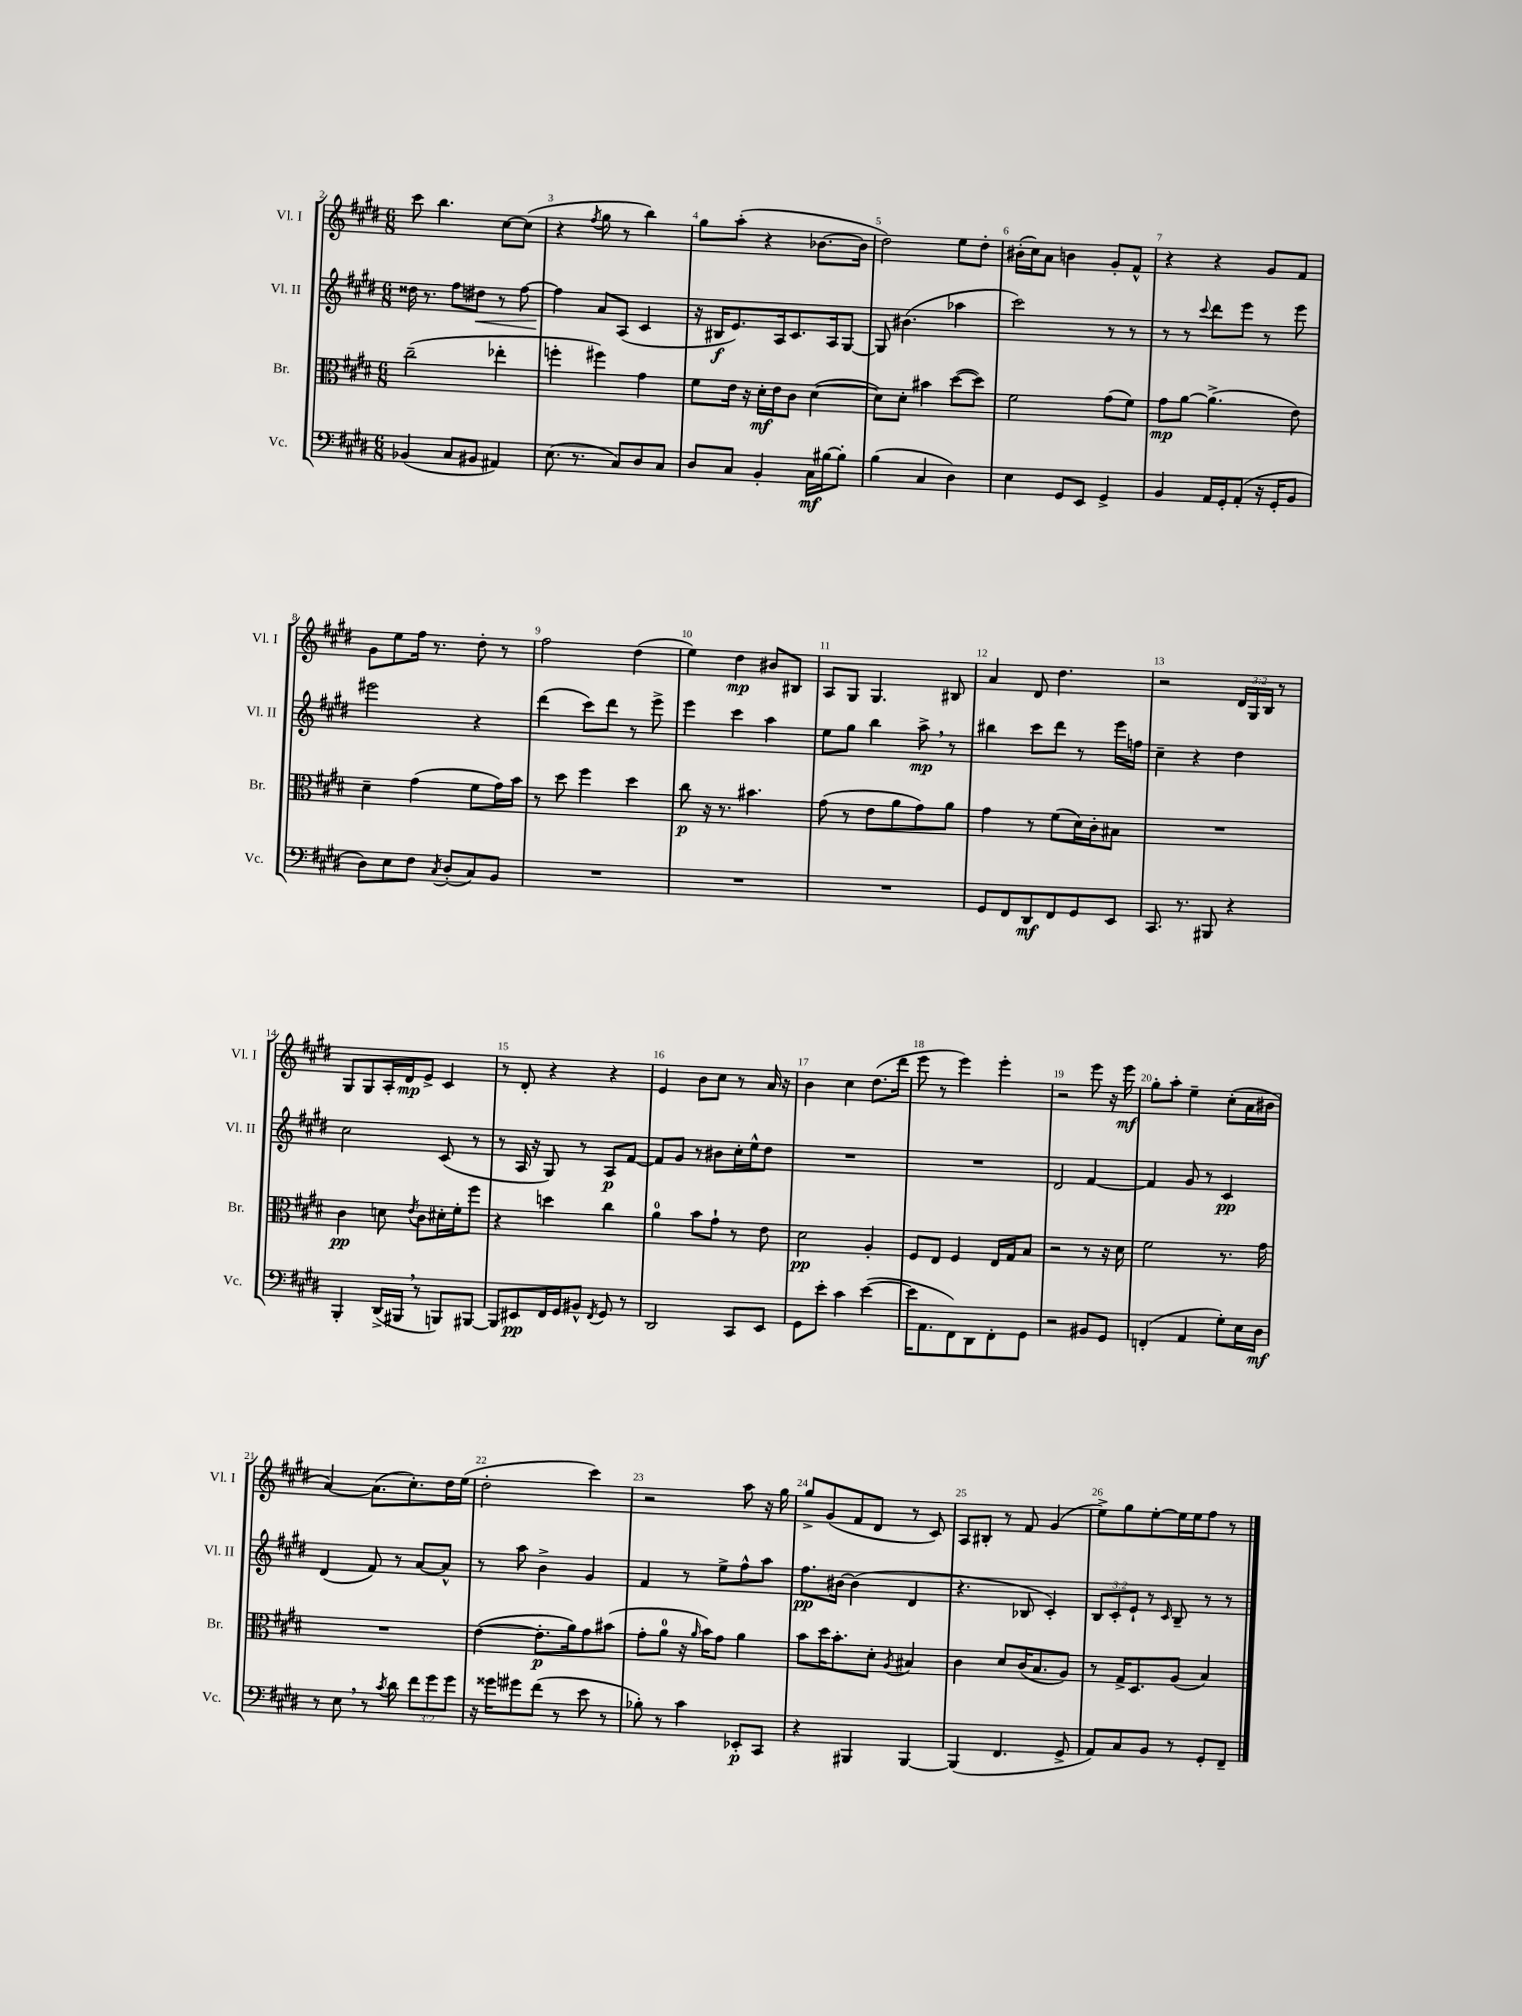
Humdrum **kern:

**kern	**kern	**kern	**kern
*staff4	*staff3	*staff2	*staff1
*clefF4	*clefC3	*clefG2	*clefG2
*k[f#c#g#d#]	*k[f#c#g#d#]	*k[f#c#g#d#]	*k[f#c#g#d#]
*M6/8	*M6/8	*M6/8	*M6/8
(4BB-	(2cc#~	16dd##	8ccc#
.	.	8.r	.
.	.	.	4.bb
8C#	.	8ff#	.
8BB#	.	8dd#	.
4AA#)	4ee-'	8r	[8cc#
.	.	[8ff#	(8cc#]
=	=	=	=
(8.E	4ff'	4ff#]	4r
8.r	.	.	.
.	.	.	8qff#
.	4ff#)	8a	8gg#
8C#)	.	(8A	8r
8D#	4g#	4c#	4bb)
8C#	.	.	.
=	=	=	=
8D#	8f#	16r	8gg#
.	.	16B#	.
8C#	16e	8.e)	(8aa'
.	16r	.	.
4BB'	16d#'	.	4r
.	16e	16A	.
.	8c#	8.c#	.
16C#	([4d#	.	[8.b-
[16B#	.	16A	.
8B#']	.	[8G#	.
.	.	.	16b-]
=	=	=	=
(4B	8d#])	8G#]	2dd#)
.	8d#'	(4.b#	.
4C#	4b#	.	.
4D#)	([8dd#	4aa-	8ee
.	8dd#])	.	8dd#'
=	=	=	=
4E	2f#	2ccc#)	(16b#'
.	.	.	16cc#)
.	.	.	8a
8GG#	.	.	4b
8EE	.	.	.
4GG#^	(8g#	8r	8g#'
.	8f#)	8r	8f#^^
=	=	=	=
4BB	8g#	8r	4r
.	[8a	8r	.
.	.	8qqccc#	.
16AA	(4.a^]	8ddd#	4r
16GG#'	.	.	.
(8AA'	.	8eee	.
16r	.	8r	8g#
16GG#'	.	.	.
8BB	8e)	8eee	8f#
=	=	=	=
8D#)	4d#~	2eee#	8g#
8E	.	.	8ee
8F#	(4g#	.	16ff#
.	.	.	8.r
8qC#	.	.	.
(8D#'	.	.	.
8C#)	8f#	4r	8dd#'
8BB	16g#)	.	8r
.	16b	.	.
=	=	=	=
2.r	8r	(4ddd#	2ff#
.	8dd#	.	.
.	4ff#	8ccc#)	.
.	.	8ddd#	.
.	4dd#	8r	(4dd#
.	.	8eee^	.
=	=	=	=
2.r	8cc#	4eee	4ee)
.	16r	.	.
.	8.r	.	.
.	.	4ccc#	4dd#
.	4.b#	.	.
.	.	4aa	8b#
.	.	.	8B#
=	=	=	=
2.r	(8g#	8ee	8A
.	8r	8gg#	8G#
.	8e	4bb	4.G#
.	8a	.	.
.	8g#)	8aa^	.
.	8a	8r	8B#
=	=	=	=
8GG#	4g#	4bb#	4a
8FF#	.	.	.
8DD#	8r	8ccc#	8d#
8FF#	(8f#	8ddd#	4.dd#
8GG#	16d#)	8r	.
.	16c#'	.	.
8EE	8B#	16eee	.
.	.	16ff	.
=	=	=	=
8.CC#	2.r	4cc#~	2r
8.r	.	.	.
.	.	4r	.
8BBB#	.	.	.
4r	.	4dd#	24d#
.	.	.	24G#
.	.	.	24B
.	.	.	8r
=	=	=	=
4BBB'	4c#	2cc#	8G#
.	.	.	8G#
(16DD#^	8d	.	16A'
16BBB#	.	.	16d#
.	8qe	.	.
8r	8c#	.	8e^
8BBB)	16d#'	(8c#	4c#
.	16f#'	.	.
[8BBB#	8ff#	8r	.
=	=	=	=
8BBB#]	4r	8r	8r
8EE#	.	16A	8d#'
.	.	16r	.
16FF#	4dd	8G#)	4r
16GG#	.	.	.
8BB#^^	.	8r	.
8qFF#	.	.	.
8GG#	4cc#	8A	4r
8r	.	[8f#	.
=	=	=	=
2DD#	4a	8f#]	4e
.	.	8g#	.
.	8b	8r	8b
.	8g#`	8b#	8cc#
8CC#	8r	16cc#'	8r
.	.	16ee^^	.
8EE	8e	8dd#	16a
.	.	.	16r
=	=	=	=
8GG#	2d#	2.r	4b
8e'	.	.	.
4c#	.	.	4cc#
([4e	4A'	.	(8.dd#
.	.	.	16ddd#
=	=	=	=
16e]	8F#	2.r	8eee
8.AA	.	.	.
.	8E	.	8r
8FF#)	4F#	.	4eee)
8DD#	.	.	.
8FF#'	16E	.	4eee'
.	16G#	.	.
8GG#	8B	.	.
=	=	=	=
2r	2r	2d#	2r
8BB#	8r	[4f#	8eee
8GG#	16r	.	16r
.	16d#	.	16eee
=	=	=	=
(4FF'	2f#	4f#]	8gg#'
.	.	.	8aa'
4AA	.	8g#	4ee~
.	.	8r	.
8G#')	8.r	4c#	(8cc#'
16E	.	.	16a
16D#	16g#	.	16b#
=	=	=	=
8r	2.r	(4d#	[4a)
8E	.	.	.
8r	.	8f#)	(8.a]
8qc#	.	.	.
8d#	.	8r	.
.	.	.	8.cc#')
12f#	.	[8a	.
12g#	.	.	.
.	.	8a^^]	16dd#
12g#	.	.	.
.	.	.	(16ee
=	=	=	=
16r	([4e	8r	2dd#'
16g##	.	.	.
8g#	.	8aa	.
(8f#	8.e']	4b^	.
8r	.	.	.
.	16a)	.	.
8e	8g#	4g#	4ccc#)
8r	(8b#	.	.
=	=	=	=
8B-')	8g#'	4f#	2r
8r	8a	.	.
4c#	16r	8r	.
.	16qqa	.	.
.	16b)	.	.
.	8g#	8ee^	.
8EE-'	4a	8ff#^^	8aa
8CC#	.	8aa	16r
.	.	.	16gg#
=	=	=	=
4r	8b	8.ff#	8gg#^
.	16dd#	.	(8g#
.	8.b'	[16b#	.
4BBB#	.	(4b#]	8f#
.	8d#'	.	8d#
.	8qA	.	.
[4BBB#	4B#	4d#	8r
.	.	.	8c#)
=	=	=	=
(4BBB#]	4c#	4.r	8A
.	.	.	8B#'
4.FF#	8d#	.	8r
.	(16c#	8B-	8f#
.	8.B	.	.
.	.	4c#')	(4g#
8GG#^	8A)	.	.
=	=	=	=
8AA)	8r	12B	8ee^)
.	.	12c#'	.
8C#	16G#^	.	8gg#
.	.	12e`	.
.	8.D#	.	.
8BB	.	8r	[8ee'
.	.	16qqc#	.
8r	(8A	8B~	16ee]
.	.	.	16ee
8GG#'	4B)	8r	8ff#
8FF#~	.	8r	8r
==	==	==	==
*-	*-	*-	*-
